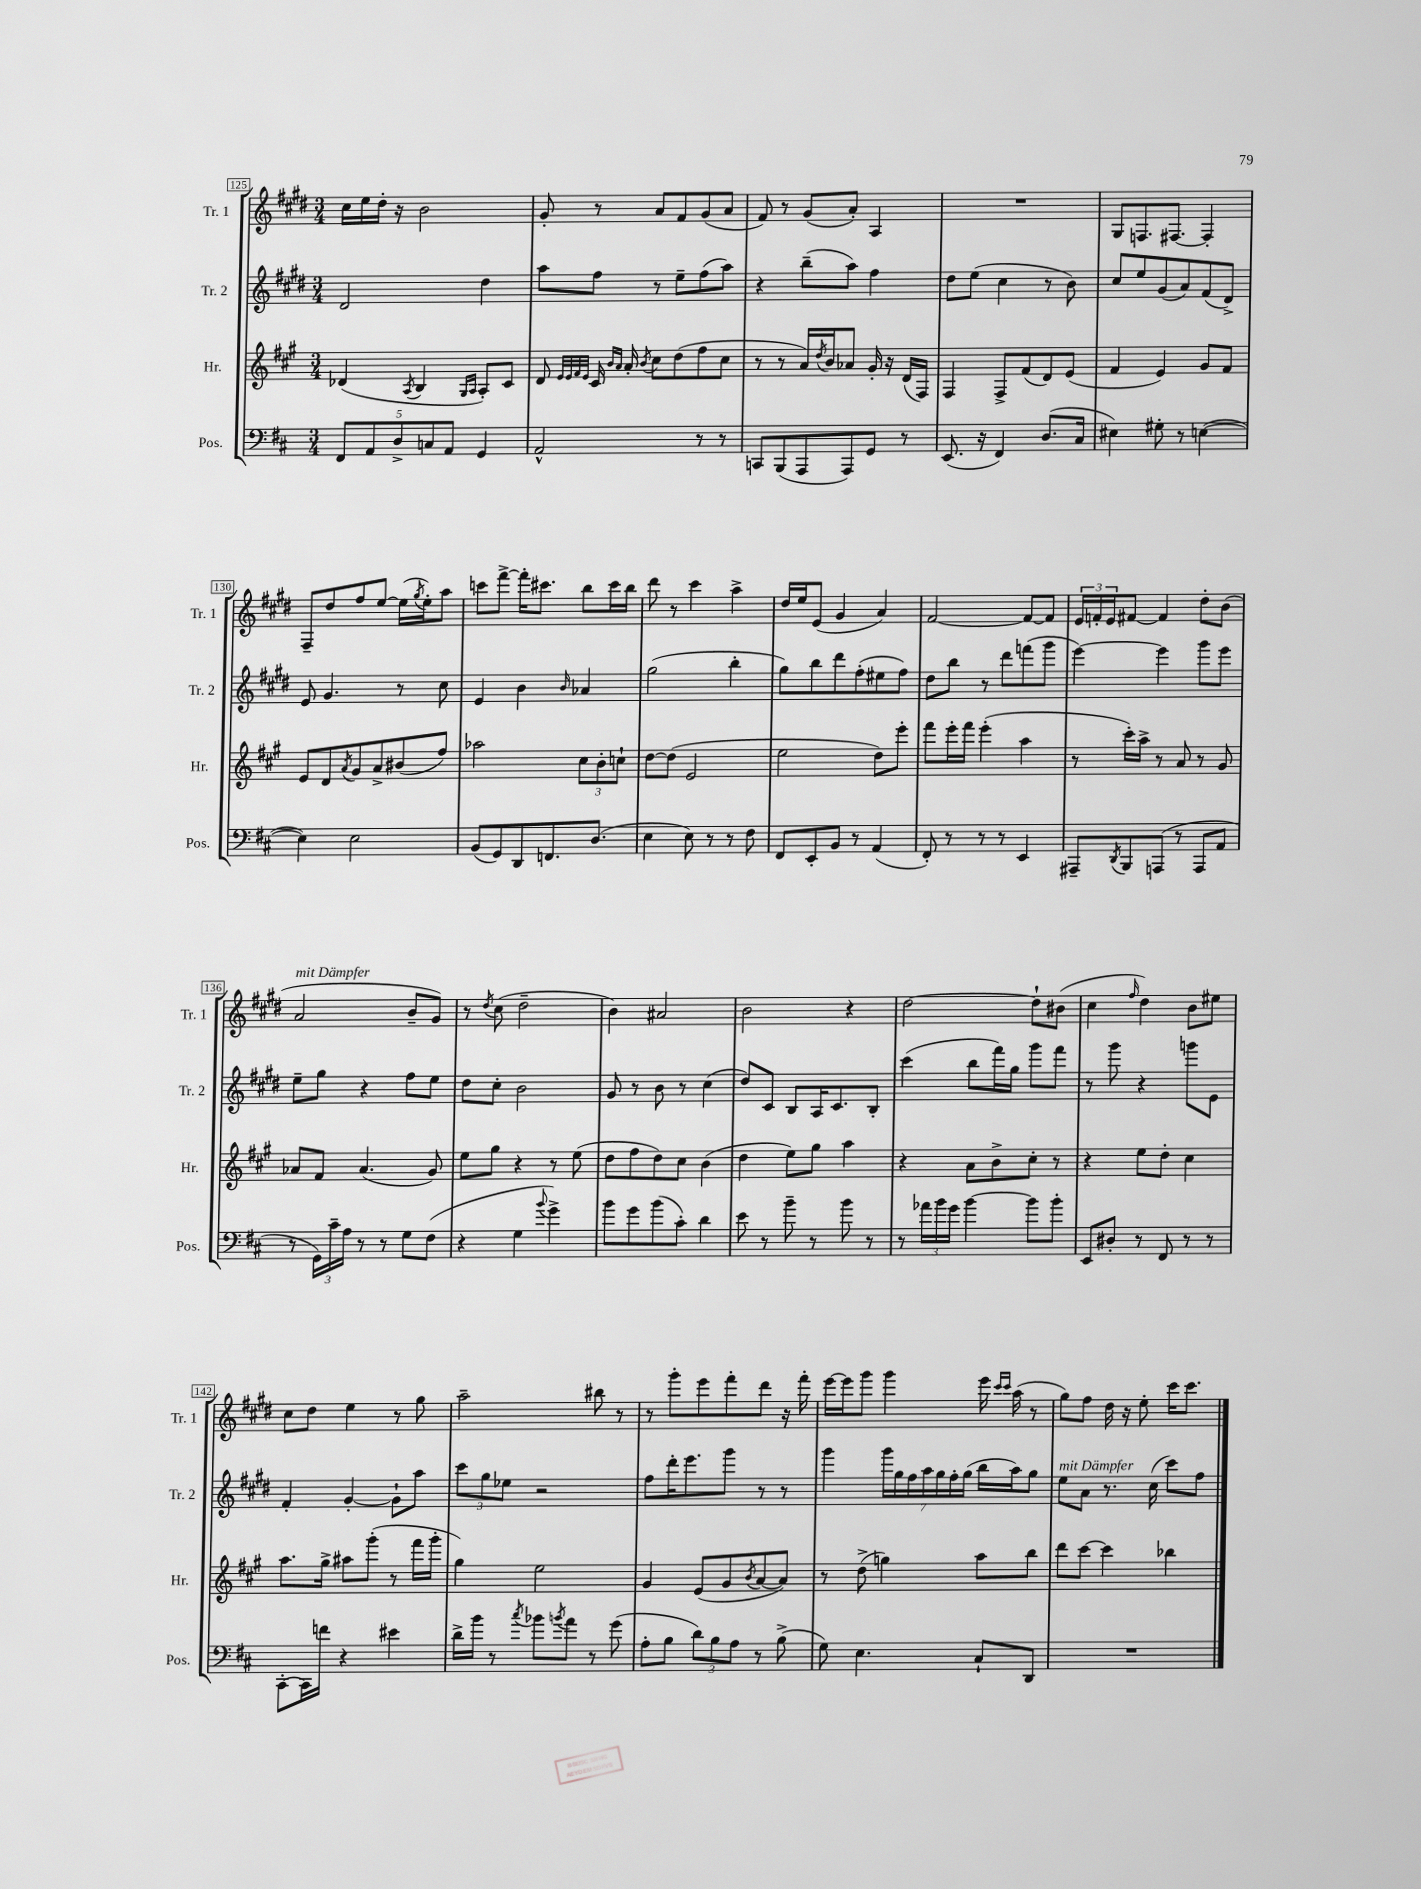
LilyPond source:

<<
\new StaffGroup <<
\new Staff = "s0" \with { instrumentName = "Tr. 1" shortInstrumentName = "Tr. 1" } {
    \clef treble \key e \major \numericTimeSignature \time 3/4
    cis''16 e''16 dis''16-. r16 b'2 |
    gis'8-. r8 a'8 fis'8 gis'8( a'8 |
    fis'8) r8 gis'8( a'8-.) a4 |
    R2. |
    gis8 f8. fis8.~ fis4-. |
    fis8-- dis''8 fis''8 e''8~ e''16( \acciaccatura { gis''8 } e''16-.) a''8 |
    c'''8 fis'''8~-> fis'''16-. cis'''8. b''8 cis'''16 b''16 |
    dis'''8 r8 cis'''4 a''4-> |
    dis''16 e''16 e'8( gis'4 a'4) |
    fis'2~ fis'8~ fis'8 |
    \tuplet 3/2 { e'16 f'16-. e'16 } fis'8~ fis'4 dis''8-. b'8( |
    a'2^\markup { \italic "mit Dämpfer" } b'8-- gis'8) |
    r8 \acciaccatura { dis''8 } cis''8( dis''2-- |
    b'4) ais'2 |
    b'2 r4 |
    dis''2~ dis''8-! bis'8( |
    cis''4 \grace { fis''16 } dis''4) b'8 eis''8 |
    cis''8 dis''8 e''4 r8 gis''8 |
    a''2-- bis''8 r8 |
    r8 gis'''8-. e'''8 fis'''8-. dis'''8 r16 fis'''16-. |
    e'''16~ e'''16 gis'''8 gis'''4 e'''16 \grace { cis'''16 cis'''16 } a''16( r8 |
    gis''8) fis''8 dis''16 r16 e''8-. cis'''16 cis'''8. \bar "|." |
}
\new Staff = "s1" \with { instrumentName = "Tr. 2" shortInstrumentName = "Tr. 2" } {
    \clef treble \key e \major \numericTimeSignature \time 3/4
    dis'2 dis''4 |
    a''8 fis''8 r8 e''8-- fis''8( a''8) |
    r4 b''8--( a''8) fis''4 |
    dis''8 e''8( cis''4 r8 b'8) |
    cis''8 e''8 gis'8( a'8) fis'8( dis'8->) |
    e'8 gis'4. r8 cis''8 |
    e'4 b'4 \grace { b'16 } aes'4 |
    gis''2( b''4-. |
    gis''8) b''8 dis'''8 fis''8-.( eis''8 fis''8) |
    dis''8 b''8 r8 dis'''8 f'''8( gis'''8 |
    e'''4~) e'''4 gis'''8 e'''8 |
    e''8-- gis''8 r4 fis''8 e''8 |
    dis''8 cis''8-. b'2 |
    gis'8 r8 b'8 r8 cis''4( |
    dis''8) cis'8 b8 a16 cis'8. b8-. |
    cis'''4( b''8 fis'''16) gis''16 gis'''8 fis'''8 |
    r8 gis'''8 r4 g'''8 e'8 |
    fis'4-. gis'4~-. gis'8-! a''8 |
    \tuplet 3/2 { cis'''8 gis''8 ees''8 } r2 |
    fis''8 dis'''16-. e'''8. gis'''8 r8 r8 |
    gis'''4 \tuplet 7/4 { gis'''16 gis''16 fis''16 a''16 gis''16 fis''16-. gis''16( } b''16 a''16) gis''8 |
    e''8^\markup { \italic "mit Dämpfer" } a'8 r8. cis''16( cis'''8) fis''8 \bar "|." |
}
\new Staff = "s2" \with { instrumentName = "Hr." shortInstrumentName = "Hr." } {
    \clef treble \key a \major \numericTimeSignature \time 3/4
    des'4( \acciaccatura { a8 } b4 \grace { gis16 a16 } a8-.) cis'8 |
    d'8 \grace { e'32 e'32 fis'32 e'32 } cis'16 \grace { b'16 a'16 } a'16-. \acciaccatura { b'8 } cis''8 d''8( fis''8 cis''8 |
    r8 r8 a'16) \acciaccatura { d''8 } b'16 aes'8 gis'16-. r16 d'16( fis16) |
    fis4 fis8-> fis'8( d'8) e'8( |
    fis'4 e'4) gis'8 fis'8 |
    e'8 d'8 \acciaccatura { a'8 } gis'8 a'8-> bis'8( fis''8) |
    aes''2 \tuplet 3/2 { cis''8 b'8-. c''8-! } |
    d''8~ d''8( e'2 |
    e''2 d''8) e'''8-. |
    fis'''8 e'''16-. fis'''16 e'''4-.( a''4 |
    r8 cis'''16-.) a''16-> r8 a'8 r8 gis'8 |
    aes'8 fis'8 aes'4.( gis'8) |
    e''8 gis''8 r4 r8 e''8( |
    d''8 fis''8 d''8) cis''8 b'4( |
    d''4 e''8) gis''8 a''4 |
    r4 a'8 b'8-> cis''8-. r8 |
    r4 e''8 d''8-. cis''4 |
    a''8. gis''16-> ais''8 gis'''8-.( r8 fis'''16 gis'''16-. |
    gis''4) e''2 |
    gis'4 e'8( gis'8 \acciaccatura { b'8 } a'8~ a'8) |
    r8 d''8->( g''4) a''8 b''8 |
    d'''8 cis'''8~ cis'''4 bes''4 \bar "|." |
}
\new Staff = "s3" \with { instrumentName = "Pos." shortInstrumentName = "Pos." } {
    \clef bass \key d \major \numericTimeSignature \time 3/4
    \tuplet 5/4 { fis,8 a,8 d8-> c8 a,8 } g,4 |
    a,2-^ r8 r8 |
    c,8 b,,8( a,,8 a,,8) g,8 r8 |
    e,8.( r16 fis,4) d8.( cis16 |
    eis4) gis8-. r8 e4~( |
    e4) e2 |
    b,8( g,8) d,8 f,8. d8.( |
    e4 e8) r8 r8 fis8 |
    fis,8 e,8-. b,8 r8 a,4( |
    fis,8-.) r8 r8 r8 e,4 |
    ais,,8-- \acciaccatura { d,8 } b,,8 a,,8( r8 a,,8 a,8 |
    r8 \tuplet 3/2 { g,16) cis'16-- a16 } r8 r8 g8 fis8( |
    r4 g4 \appoggiatura { b'8 } g'4->) |
    b'8 g'8 b'8( cis'8-.) d'4 |
    e'8 r8 b'8-- r8 b'8 r8 |
    r8 \tuplet 3/2 { aes'16 b'16 g'16 } b'4~ b'8 b'8-. |
    e,8 dis8-. r8 fis,8 r8 r8 |
    cis,8~-. cis,16 f'16 r4 eis'4 |
    d'16-> b'16 r8 \acciaccatura { cis''8 } bes'8 \acciaccatura { b'8 } a'8 r8 g'8( |
    a8-. b8 \tuplet 3/2 { d'8) b8 a8 } r8 b8->( |
    g8) e4. cis8-! d,8 |
    R2. \bar "|." |
}
>>
>>
\layout { \context { \Score currentBarNumber = #125 \override BarNumber.stencil = #(make-stencil-boxer 0.1 0.3 ly:text-interface::print) } }
